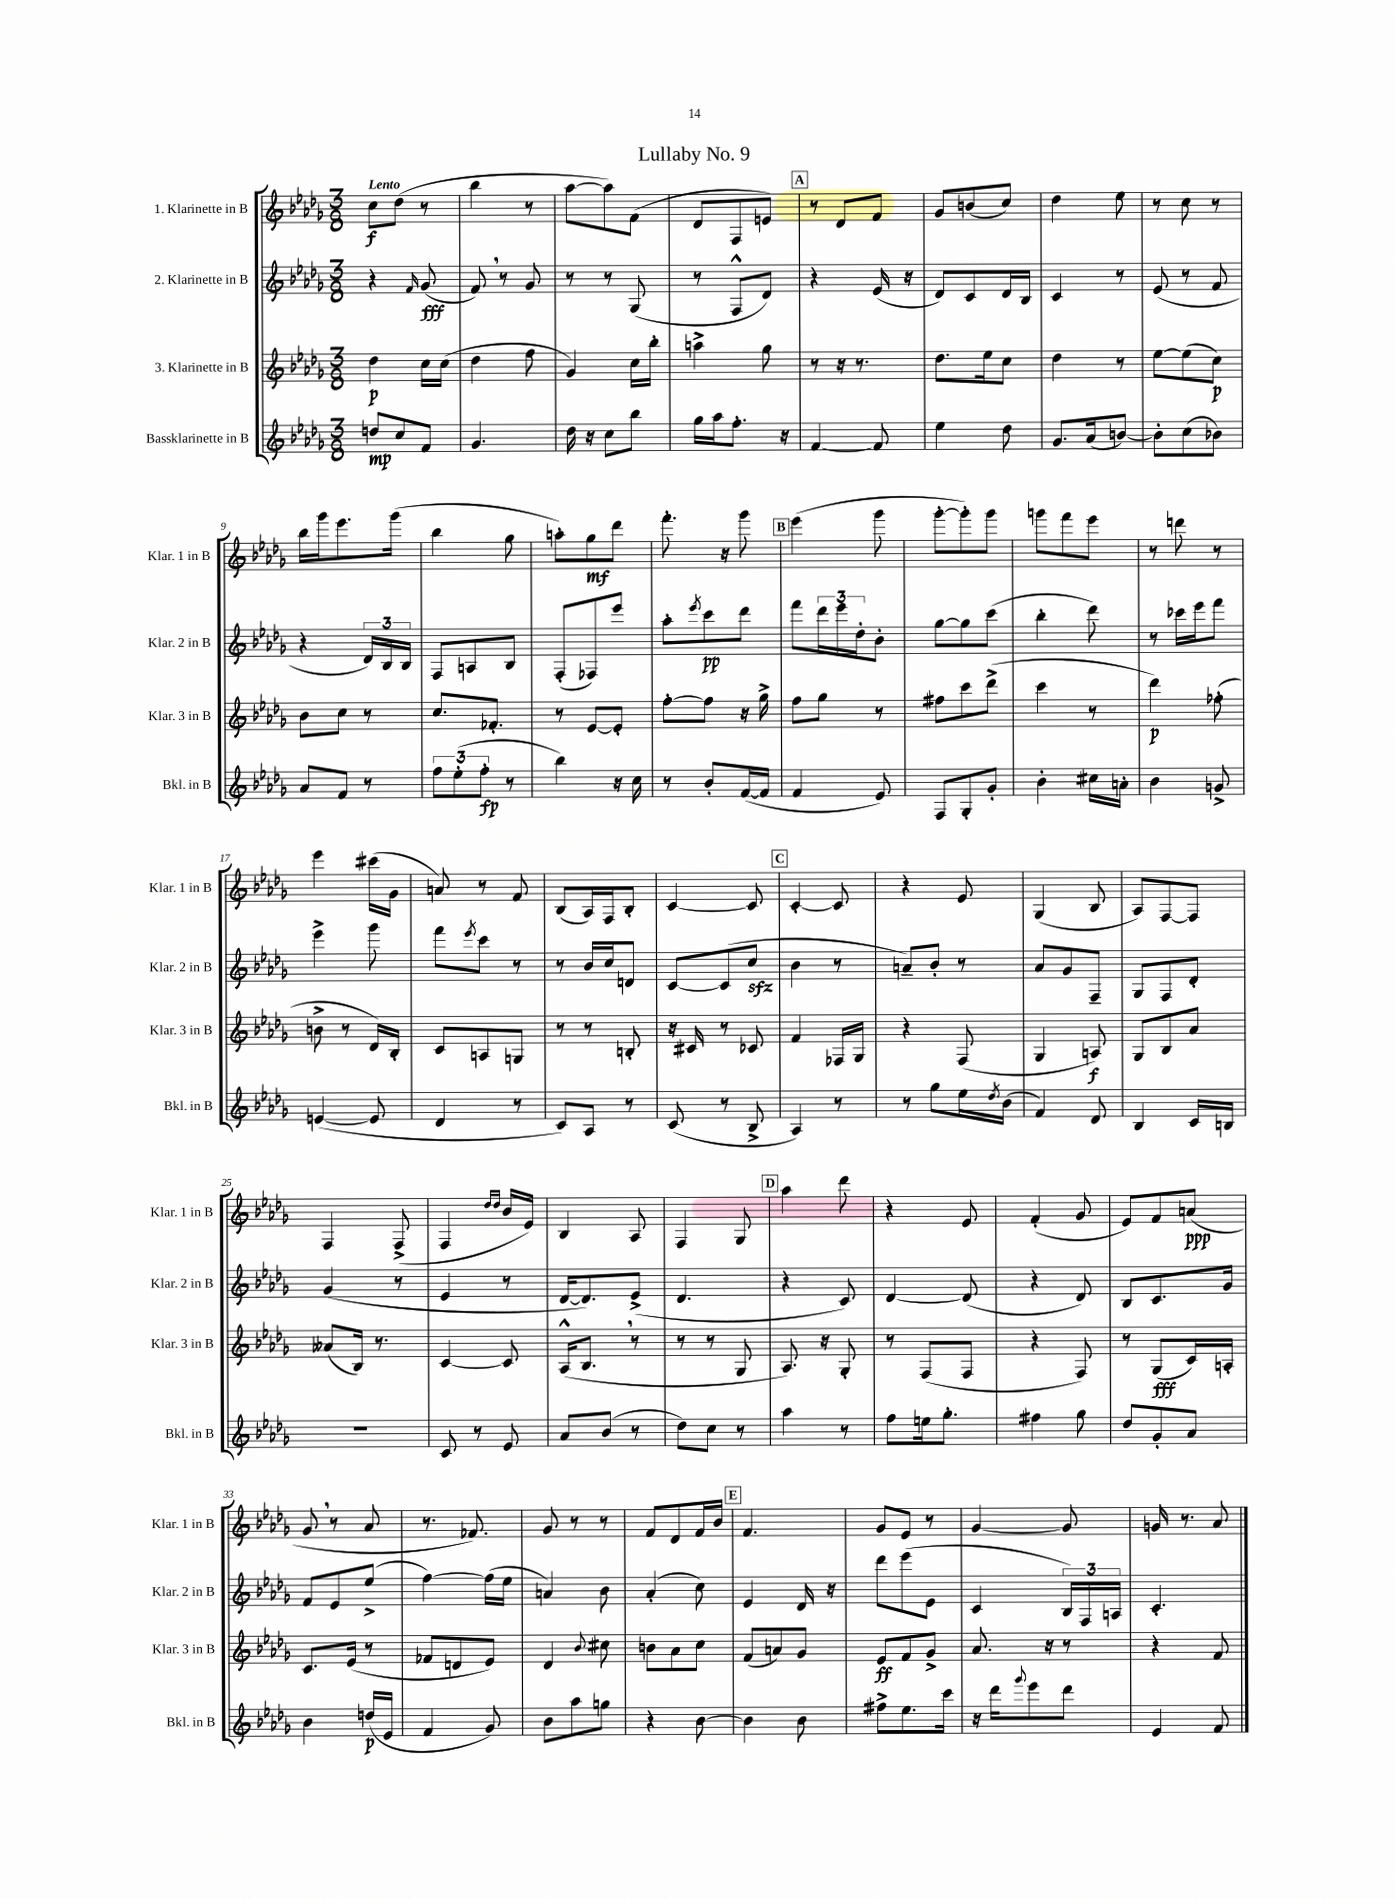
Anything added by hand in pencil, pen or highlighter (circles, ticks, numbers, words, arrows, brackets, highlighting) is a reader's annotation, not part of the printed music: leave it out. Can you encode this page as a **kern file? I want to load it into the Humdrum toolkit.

**kern	**dynam	**kern	**dynam	**kern	**dynam	**kern	**dynam
*part4	*part4	*part3	*part3	*part2	*part2	*part1	*part1
*staff4	*staff4	*staff3	*staff3	*staff2	*staff2	*staff1	*staff1
*I"Bassklarinette in B	*	*I"3. Klarinette in B	*	*I"2. Klarinette in B	*	*I"1. Klarinette in B	*
*I'Bkl. in B	*	*I'Klar. 3 in B	*	*I'Klar. 2 in B	*	*I'Klar. 1 in B	*
*clefG2	*	*clefG2	*	*clefG2	*	*clefG2	*
*k[b-e-a-d-g-]	*	*k[b-e-a-d-g-]	*	*k[b-e-a-d-g-]	*	*k[b-e-a-d-g-]	*
*M3/8	*	*M3/8	*	*M3/8	*	*M3/8	*
=1	=1	=1	=1	=1	=1	=1	=1
!	!	!	!	!	!	!LO:TX:a:B:t=Lento	!
8ddn/L	mp	4dd-\	p	4r	.	8cc\L	f
8cc/	.	.	.	.	.	(8dd-\J	.
.	.	.	.	16qqf/	.	.	.
8f/J	.	16cc\LL	.	(8g-/	fff	8r	.
.	.	(16cc\JJ	.	.	.	.	.
=2	=2	=2	=2	=2	=2	=2	=2
4.g-/	.	4dd-\	.	8f,/)	.	4bb-\	.
.	.	.	.	8r	.	.	.
.	.	8ff\	.	8g-/	.	8r	.
=3	=3	=3	=3	=3	=3	=3	=3
16dd-\	.	4g-/)	.	8r	.	[8aa-\L	.
16r	.	.	.	.	.	.	.
8cc\L	.	.	.	8r	.	8aa-\])	.
8bb-\J	.	16cc\LL	.	(8G-/	.	(8f\J	.
.	.	16bb-'\JJ	.	.	.	.	.
=4	=4	=4	=4	=4	=4	=4	=4
16gg-\LL	.	4aan^\	.	8r	.	8d-/L	.
16aa-\J	.	.	.	.	.	.	.
8.ff'\J	.	.	.	8F^^/L	.	8F/	.
.	.	8gg-\	.	8d-/J)	.	8en/J)	.
16r	.	.	.	.	.	.	.
!!LO:REH:place=s1:t=A
=5	=5	=5	=5	=5	=5	=5	=5
[4f/	.	8r	.	4r	.	8r	.
.	.	16r	.	.	.	8d-/L	.
.	.	8.r	.	.	.	.	.
8f/]	.	.	.	(16e-/	.	8f/J	.
.	.	.	.	16r	.	.	.
=6	=6	=6	=6	=6	=6	=6	=6
4ee-\	.	8.dd-\L	.	8d-/L)	.	8g-/L	.
.	.	.	.	8c/	.	(8bn/	.
.	.	16ee-\k	.	.	.	.	.
8dd-\	.	8cc\J	.	16d-/L	.	8cc/J)	.
.	.	.	.	16B-/JJ	.	.	.
=7	=7	=7	=7	=7	=7	=7	=7
8.g-/L	.	4dd-\	.	4c/	.	4dd-\	.
(16a-/k	.	.	.	.	.	.	.
[8bn/J)	.	8r	.	8r	.	8ee-\	.
=8	=8	=8	=8	=8	=8	=8	=8
8b'\L]	.	[8ee-\L	.	(8e-/	.	8r	.
(8cc\	.	(8ee-\]	.	8r	.	8cc\	.
8b-X\J)	.	8cc\J)	p	8f/	.	8r	.
!!LO:LB:g=z
=9	=9	=9	=9	=9	=9	=9	=9
8a-/L	.	8b-\L	.	4r	.	16bb-\LL	.
.	.	.	.	.	.	16ggg-\J	.
8f/J	.	8cc\J	.	.	.	8.eee-\	.
8r	.	8r	.	24d-/LL)	.	.	.
.	.	.	.	24B-/	.	.	.
.	.	.	.	.	.	(16ggg-\Jk	.
.	.	.	.	24B-/JJ	.	.	.
=10	=10	=10	=10	=10	=10	=10	=10
12ff\L	.	8.cc/L	.	8F/L	.	4bb-\	.
(12ee-'\	.	.	.	.	.	.	.
.	.	.	.	8An/	.	.	.
12ff'\J	fp	.	.	.	.	.	.
.	.	8.f-X'/J	.	.	.	.	.
8r	.	.	.	8B-/J	.	8gg-\	.
=11	=11	=11	=11	=11	=11	=11	=11
4bb-\)	.	8r	.	(8F'/L	.	8aan'\L)	.
.	.	[8e-/L	.	8F-X/)	.	8gg-\	mf
16r	.	8e-'/J]	.	8eee-/J	.	8ddd-\J	.
16cc\	.	.	.	.	.	.	.
=12	=12	=12	=12	=12	=12	=12	=12
8r	.	[8ff'\L	.	8aa-'\L	.	8.fff'\	.
.	.	.	.	8qeee-/	.	.	.
8b-'/L	.	8ff\J]	.	8ccc\	pp	.	.
.	.	.	.	.	.	16r	.
([16f/L	.	16r	.	8ddd-\J	.	8ggg-\	.
16f/JJ]	.	16gg-^\	.	.	.	.	.
!!LO:REH:place=s1:t=B
=13	=13	=13	=13	=13	=13	=13	=13
4f/	.	8ff\L	.	8fff\L	.	(4eee-\	.
.	.	8gg-\J	.	24ddd-\L	.	.	.
.	.	.	.	24eee-\	.	.	.
.	.	.	.	24dd-'\J	.	.	.
8e-/)	.	8r	.	8b-'\J	.	8ggg-\	.
=14	=14	=14	=14	=14	=14	=14	=14
8F/L	.	8ff#X\L	.	[8gg-\L	.	[8ggg-'\L	.
8G-'/	.	8ccc\	.	8gg-\]	.	8ggg-'\])	.
8g-'/J	.	(8ddd-^\J	.	(8ccc\J	.	8ggg-\J	.
=15	=15	=15	=15	=15	=15	=15	=15
4b-'\	.	4ccc\	.	4bb-'\	.	8gggn\L	.
.	.	.	.	.	.	8fff\	.
16cc#X\LL	.	8r	.	8ddd-\)	.	8eee-\J	.
16an'\JJ	.	.	.	.	.	.	.
=16	=16	=16	=16	=16	=16	=16	=16
4b-\	.	4ddd-\)	p	8r	.	8r	.
.	.	.	.	16ccc-X\LL	.	8dddn\	.
.	.	.	.	16eee-\J	.	.	.
8gn^/	.	(8ff-X'\	.	8fff\J	.	8r	.
!!LO:LB:g=z
=17	=17	=17	=17	=17	=17	=17	=17
([4en/	.	8bn^\	.	4eee-^\	.	4eee-\	.
.	.	8r	.	.	.	.	.
8e/]	.	16d-/LL)	.	8ggg-\	.	(16ccc#X\LL	.
.	.	16B-'/JJ	.	.	.	16g-\JJ	.
=18	=18	=18	=18	=18	=18	=18	=18
4d-/	.	8c/L	.	8fff\L	.	8an/)	.
.	.	.	.	8qeee-/	.	.	.
.	.	8An/	.	8ccc\J	.	8r	.
8r	.	8Gn/J	.	8r	.	8f/	.
=19	=19	=19	=19	=19	=19	=19	=19
8c/L)	.	8r	.	8r	.	(8B-/L	.
8A-/J	.	8r	.	16b-/LL	.	16A-/L)	.
.	.	.	.	16cc/J	.	16F/J	.
8r	.	8Bn'/	.	8dn/J	.	8B-'/J	.
=20	=20	=20	=20	=20	=20	=20	=20
(8c/	.	16r	.	[8c/L	.	[4c/	.
.	.	16c#X/	.	.	.	.	.
8r	.	8r	.	(8c/]	.	.	.
8B-^/	.	8c-X/	.	8cczz/J	.	8c/]	.
!!LO:REH:place=s1:t=C
=21	=21	=21	=21	=21	=21	=21	=21
4A-/)	.	4f/	.	4b-\	.	[4c'/	.
8r	.	16F-X/LL	.	8r	.	8c/]	.
.	.	16G-/JJ	.	.	.	.	.
=22	=22	=22	=22	=22	=22	=22	=22
8r	.	4r	.	8an~/L)	.	4r	.
8gg-\L	.	.	.	8b-'/J	.	.	.
16ee-\L	.	(8F/	.	8r	.	8e-/	.
8qdd-/	.	.	.	.	.	.	.
(16b-\JJ	.	.	.	.	.	.	.
=23	=23	=23	=23	=23	=23	=23	=23
4f/)	.	4G-/	.	8a-/L	.	(4G-/	.
.	.	.	.	8g-/	.	.	.
8d-/	.	8An/)	f	8F~/J	.	8B-/	.
=24	=24	=24	=24	=24	=24	=24	=24
4B-/	.	8G-/L	.	8G-/L	.	8A-/L)	.
.	.	8B-/	.	8F/	.	[8F/	.
16c/LL	.	8a-/J	.	8d-'/J	.	8F/J]	.
16Bn/JJ	.	.	.	.	.	.	.
!!LO:LB:g=z
=25	=25	=25	=25	=25	=25	=25	=25
4.r	.	(8a--X/L	.	(4g-/	.	4F/	.
.	.	16B-/Jk)	.	.	.	.	.
.	.	8.r	.	.	.	.	.
.	.	.	.	8r	.	(8F^/	.
=26	=26	=26	=26	=26	=26	=26	=26
8c/	.	[4c/	.	4e-/	.	4F/	.
8r	.	.	.	.	.	.	.
.	.	.	.	.	.	16qqdd-/LL	.
.	.	.	.	.	.	16qqdd-/JJ	.
8e-/	.	8c/]	.	8r	.	16b-/LL	.
.	.	.	.	.	.	16e-/JJ)	.
=27	=27	=27	=27	=27	=27	=27	=27
8a-/L	.	(16A-^^/KL	.	[16d-/KL	.	4B-/	.
.	.	8.B-,/J	.	8.d-/])	.	.	.
(8b-/J	.	.	.	.	.	.	.
8r	.	8r	.	(8e-^/J	.	8A-/	.
=28	=28	=28	=28	=28	=28	=28	=28
8dd-\L)	.	8r	.	4.d-/	.	4F/	.
8cc\J	.	8r	.	.	.	.	.
8r	.	8G-/	.	.	.	8G-/	.
!!LO:REH:place=s1:t=D
=29	=29	=29	=29	=29	=29	=29	=29
4aa-\	.	8.A-/)	.	4r	.	4aa-\	.
.	.	16r	.	.	.	.	.
8r	.	8G-'/	.	8c/)	.	8ddd-\	.
=30	=30	=30	=30	=30	=30	=30	=30
8ff\L	.	8r	.	[4d-/	.	4r	.
16een\k	.	(8F/L	.	.	.	.	.
8.gg-'\J	.	.	.	.	.	.	.
.	.	8F/J	.	(8d-/]	.	8e-/	.
=31	=31	=31	=31	=31	=31	=31	=31
4ff#X\	.	4r	.	4r	.	(4f'/	.
8gg-\	.	8F/)	.	8d-/)	.	8g-/	.
=32	=32	=32	=32	=32	=32	=32	=32
8dd-/L	.	8r	.	8B-/L	.	8e-/L)	.
8g-'/	.	(8G-/L	fff	8.c/	.	8f/	.
8a-/J	.	16c/L)	.	.	.	(8an/J	ppp
.	.	16An'/JJ	.	16g-/Jk	.	.	.
!!LO:LB:g=z
=33	=33	=33	=33	=33	=33	=33	=33
4b-\	.	8.c/L	.	8f/L	.	8g-,/	.
.	.	.	.	8e-/	.	8r	.
.	.	(16e-/Jk	.	.	.	.	.
(16ddn/LL	p	8r	.	(8ee-^/J	.	8a-/	.
16e-/JJ	.	.	.	.	.	.	.
=34	=34	=34	=34	=34	=34	=34	=34
4f/	.	8f-X/L	.	[4ff\)	.	8.r	.
.	.	8dn/	.	.	.	.	.
.	.	.	.	.	.	8.f-X/)	.
8g-/)	.	8e-/J)	.	(16ff\LL]	.	.	.
.	.	.	.	16ee-\JJ	.	.	.
=35	=35	=35	=35	=35	=35	=35	=35
8b-\L	.	4d-/	.	4an/)	.	8g-/	.
8aa-\	.	.	.	.	.	8r	.
.	.	8qqb-/	.	.	.	.	.
8ggn\J	.	8cc#X\	.	8b-\	.	8r	.
=36	=36	=36	=36	=36	=36	=36	=36
4r	.	8bn\L	.	(4a-'/	.	8f/L	.
.	.	8a-\	.	.	.	8d-/	.
[8b-\	.	8cc\J	.	8cc\)	.	16f/L	.
.	.	.	.	.	.	16b-/JJ	.
!!LO:REH:place=s1:t=E
=37	=37	=37	=37	=37	=37	=37	=37
4b-\]	.	(8f/L	.	4e-/	.	4.f/	.
.	.	8an/)	.	.	.	.	.
8b-\	.	8g-/J	.	16d-/	.	.	.
.	.	.	.	16r	.	.	.
=38	=38	=38	=38	=38	=38	=38	=38
8ff#X^\L	.	8e-/L	ff	8ddd-\L	.	8g-/L	.
8.ee-\	.	8f/	.	(8eee-\	.	8e-/J	.
.	.	8g-^/J	.	8e-\J	.	8r	.
16ccc\Jk	.	.	.	.	.	.	.
=39	=39	=39	=39	=39	=39	=39	=39
16r	.	8.a-/	.	4c/	.	[4g-/	.
16ddd-\KL	.	.	.	.	.	.	.
8qqggg-/	.	.	.	.	.	.	.
8eee-\	.	.	.	.	.	.	.
.	.	16r	.	.	.	.	.
8ddd-\J	.	8r	.	24B-/LL)	.	8g-/]	.
.	.	.	.	24F/	.	.	.
.	.	.	.	24An/JJ	.	.	.
=40	=40	=40	=40	=40	=40	=40	=40
4e-/	.	4r	.	4.c'/	.	16gn/	.
.	.	.	.	.	.	8.r	.
8f/	.	8f/	.	.	.	8a-/	.
==	==	==	==	==	==	==	==
*-	*-	*-	*-	*-	*-	*-	*-
